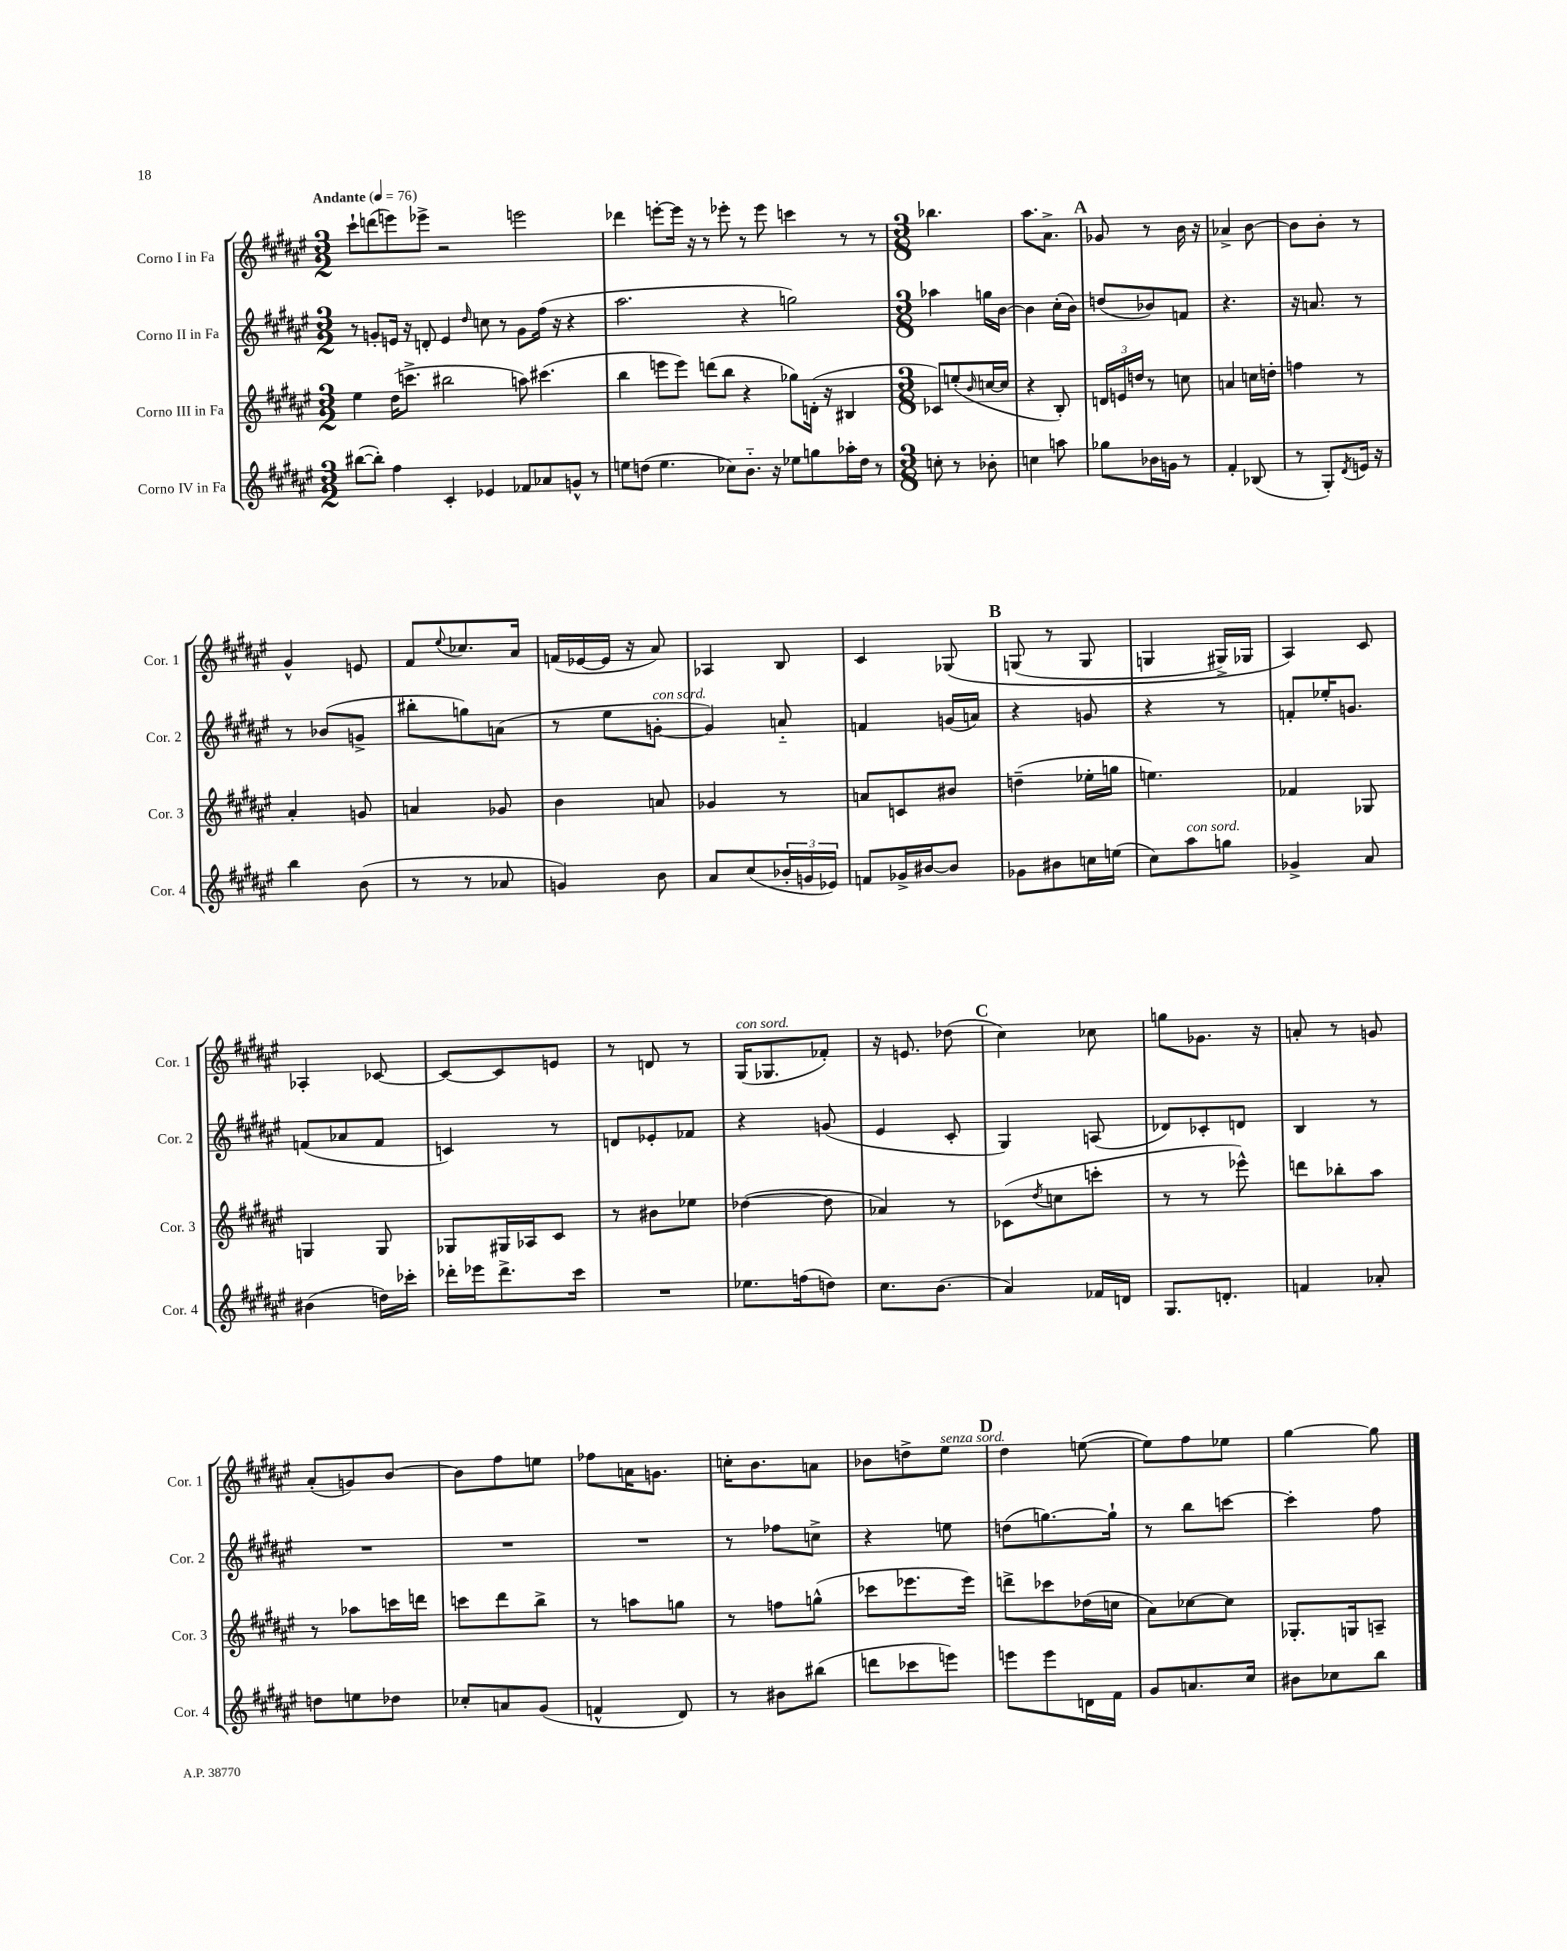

**kern	**kern	**kern	**kern
*part4	*part3	*part2	*part1
*staff4	*staff3	*staff2	*staff1
*I"Corno IV in Fa	*I"Corno III in Fa	*I"Corno II in Fa	*I"Corno I in Fa
*I'Cor. 4	*I'Cor. 3	*I'Cor. 2	*I'Cor. 1
*clefG2	*clefG2	*clefG2	*clefG2
*k[f#c#g#d#a#e#]	*k[f#c#g#d#a#e#]	*k[f#c#g#d#a#e#]	*k[f#c#g#d#a#e#]
*M3/2	*M3/2	*M3/2	*M3/2
*MM76	*MM76	*MM76	*MM76
=1	=1	=1	=1
!	!	!	!LO:TX:a:B:t=Andante
([8bb#X\L	4ee#\	8r	8ccc#`\L
8bb#'\J])	.	8gn'/L	(8dddn\
4ff#\	(16dd#\KL	16en/Jk	8eeen\)
.	8.cccn^\J	16r	.
.	.	8dn'/	8eee-X^\J
4c#'/	2bb#X\	4e/	2r
.	.	16qqdd#/	.
4e-X/	.	8ccn\	.
.	.	8r	.
8f-X/L	8aan\)	8g\L	2eeen\
8a-X/	(4.ccc#X\	(16ff#\Jk	.
.	.	16r	.
8gn^^/J	.	4r	.
8r	.	.	.
=2	=2	=2	=2
8een\L	4bb\	2.aa#\	4ddd-X\
(8ddn\J	.	.	.
4.ee\	8eeen\L	.	[8eeen'\L
.	8eee\J)	.	16eee\Jk]
.	.	.	16r
.	(8dddn\L	.	8r
8cc-X\L)	8bb\J	.	8eee-X'\
8.b\J	4r	4r	8r
.	.	.	8eee-\
16r	.	.	.
8ee-X\L	8gg-X\L)	2ggn\)	4cccn\
8ggn\	(16dn'\Jk	.	.
.	16r	.	.
16aa-X'\L	4B#X/	.	8r
16dd\JJ	.	.	.
8r	.	.	8r
=3	=3	=3	=3
*M3/8	*M3/8	*M3/8	*M3/8
8ccn'\	8c-X/L)	4aa-X\	4.bb-X\
8r	(8een'/	.	.
.	16qqb/	.	.
8b-X'\	[16ccn/L	16ggn\LL	.
.	16cc/JJ]	[16b\JJ	.
=4	=4	=4	=4
4ccn\	4r	4b\]	8.aa#\L
.	.	.	8.a#^\J
8aan\	8B'/)	(16cc#'\LL	.
.	.	16b\JJ)	.
!!LO:REH:place=s1:t=A
=5	=5	=5	=5
8gg-X\L	24dn/LL	(8ddn/L	8g-X/
.	24en/	.	.
.	24ddn/JJ	.	.
16b-X\L	8r	8b-X/)	8r
16gn\JJ	.	.	.
8r	8ccn\	8fn/J	16b\
.	.	.	16r
=6	=6	=6	=6
4f#'/	4an/	4.r	4a-X^/
(8B-X/	16ccn\LL	.	[8b\
.	16ddn'\JJ	.	.
=7	=7	=7	=7
8r	4ffn\	16r	8b\L]
.	.	8.an/	.
8G#'/L)	.	.	8b'\J
8qd#/	.	.	.
16en/Jk	8r	8r	8r
16r	.	.	.
!!LO:LB:g=z
=8	=8	=8	=8
4bb\	4a#'/	8r	4g#^^/
.	.	(8b-X/L	.
(8b\	8gn/	8gn^/J	8en/
=9	=9	=9	=9
8r	4an/	8bb#X'\L	8f#/L
.	.	.	8qqee#/
8r	.	8ggn\)	8.cc-X/
8a-X/	8g-X/	(8an\J	.
.	.	.	16a#/Jk
=10	=10	=10	=10
4gn/)	4b\	8r	(16fn/LL
.	.	.	[16e-X/
.	.	8ee#\L	16e-/JJ]
.	.	.	16r
!	!	!LO:TX:a:i:t=con sord.	!
8b\	8an/	[8gn'\J	8a#/)
=11	=11	=11	=11
8a#/L	4g-X/	4g/])	4A-X/
(8cc#/	.	.	.
24b-X'/L	8r	8an/	8B/
24gn/	.	.	.
24e-X/JJ)	.	.	.
=12	=12	=12	=12
8fn/L	8an/L	4fn/	4c#/
16g-X^/L	8cn/	.	.
[16b#X/J	.	.	.
8b#/J]	8b#X/J	(16gn/LL	(8G-X/
.	.	16an/JJ)	.
!!LO:REH:place=s1:t=B
=13	=13	=13	=13
8g-X\L	(4ddn~\	4r	(8Gn/
8b#X\	.	.	8r
16ccn\L	16ee-X'\LL	8gn/	8G/
(16een\JJ	16ggn\JJ	.	.
=14	=14	=14	=14
8cc#\L)	4.een\)	4r	4Gn/
!LO:TX:a:i:t=con sord.	!	!	!
8aa#\	.	.	.
8ggn\J	.	8r	16G#X^/LL)
.	.	.	16G-X/JJ
=15	=15	=15	=15
4g-X^/	4f-X/	8fn'/L	4A#/)
.	.	16ee-X'/K	.
.	.	8.gn/J	.
8a#/	8G-X/	.	8c#/
!!LO:LB:g=z
=16	=16	=16	=16
(4b#X\	4Gn/	(8fn/L	4A-X'/
.	.	8a-X/	.
16ddn\LL)	8G/	8f/J	[8c-X/
16ccc-X'\JJ	.	.	.
=17	=17	=17	=17
16ddd-X'\LL	8G-X/L	4cn/)	8c-/L_
16eee-X\J	.	.	.
8.ddd-^\	16G#X/L	.	8c-/]
.	16A-X/J	.	.
.	8c#/J	8r	8en/J
16ccc#\Jk	.	.	.
=18	=18	=18	=18
4.r	8r	8dn/L	8r
.	8b#X\L	8e-X'/	8dn/
.	8ee-X\J	8f-X/J	8r
=19	=19	=19	=19
!	!	!	!LO:TX:a:i:t=con sord.
8.ee-X\L	([4dd-X\	4r	(16G#/KL
.	.	.	8.G-X/
(16ffn\k	.	.	.
8ddn\J)	8dd-\]	(8gn/	8f-X'/J)
=20	=20	=20	=20
8.cc#\L	4a-X/)	4e#/	16r
.	.	.	8.en/
(8.b\J	.	.	.
.	8r	8c#'/	(8dd-X\
!!LO:REH:place=s1:t=C
=21	=21	=21	=21
4a#/)	(8c-X\L	4G#/)	4cc#\)
.	8qdd#/	.	.
.	8ccn\	.	.
16f-X/LL	8cccn'\J	(8An/	8cc-X\
16dn/JJ	.	.	.
=22	=22	=22	=22
8.G#/L	8r	8d-X/L)	8ggn\L
.	8r	8c-X'/	8.g-X\J
8.dn'/J	.	.	.
.	8eee-X^^\)	8dn/J	.
.	.	.	16r
=23	=23	=23	=23
4fn/	8dddn\L	4B/	8an'/
.	8bb-X'\	.	8r
8a-X'/	8aa#\J	8r	8gn/
!!LO:LB:g=z
=24	=24	=24	=24
8ddn\L	8r	4.r	(8a#'/L
8een\	8aa-X\L	.	8gn/)
8dd-X\J	16cccn\L	.	[8b/J
.	16dddn\JJ	.	.
=25	=25	=25	=25
8cc-X'/L	8cccn\L	4.r	8b\L]
8an/	8ddd#\	.	8ff#\
(8g#/J	8bb^\J	.	8een\J
=26	=26	=26	=26
4fn^^/	8r	4.r	8ff-X\L
.	8aan\L	.	16an\K
.	.	.	8.gn\J
8d#/)	8ggn\J	.	.
=27	=27	=27	=27
8r	8r	8r	16ccn'\KL
.	.	.	8.b\
8b#X\L	8ffn\L	8ff-X\L	.
(8bb#X\J	(8ggn^^\J	8ccn^\J	8an\J
=28	=28	=28	=28
8dddn\L	8ccc-X\L	4r	8b-X\L
8ccc-X\	8.eee-X\	.	8ddn^\
!	!	!	!LO:TX:a:i:t=senza sord.
8eeen\J)	.	8een\	8ee#\J
.	16eee-\Jk)	.	.
!!LO:REH:place=s1:t=D
=29	=29	=29	=29
8eeen\L	8dddn^\L	(8ddn\L	4dd#\
8eee\	8ccc-X\	[8.ggn\)	.
16dn\L	(16dd-X\L	.	([8een\
16f#\JJ	16ccn\JJ	16gg`\Jk]	.
=30	=30	=30	=30
8g#/L	8a#\L)	8r	8ee\L])
8.an/	[8cc-X\	8bb\L	8ff#\
.	8cc-\J]	[8cccn\J	8ee-X\J
16cc#/Jk	.	.	.
=31	=31	=31	=31
8b#X\L	8.G-X'/L	4ccc'\]	[4gg#\
8cc-X\	.	.	.
.	16Gn/k	.	.
8bb\J	8An~/J	8ff#\	8gg#\]
==	==	==	==
*-	*-	*-	*-
